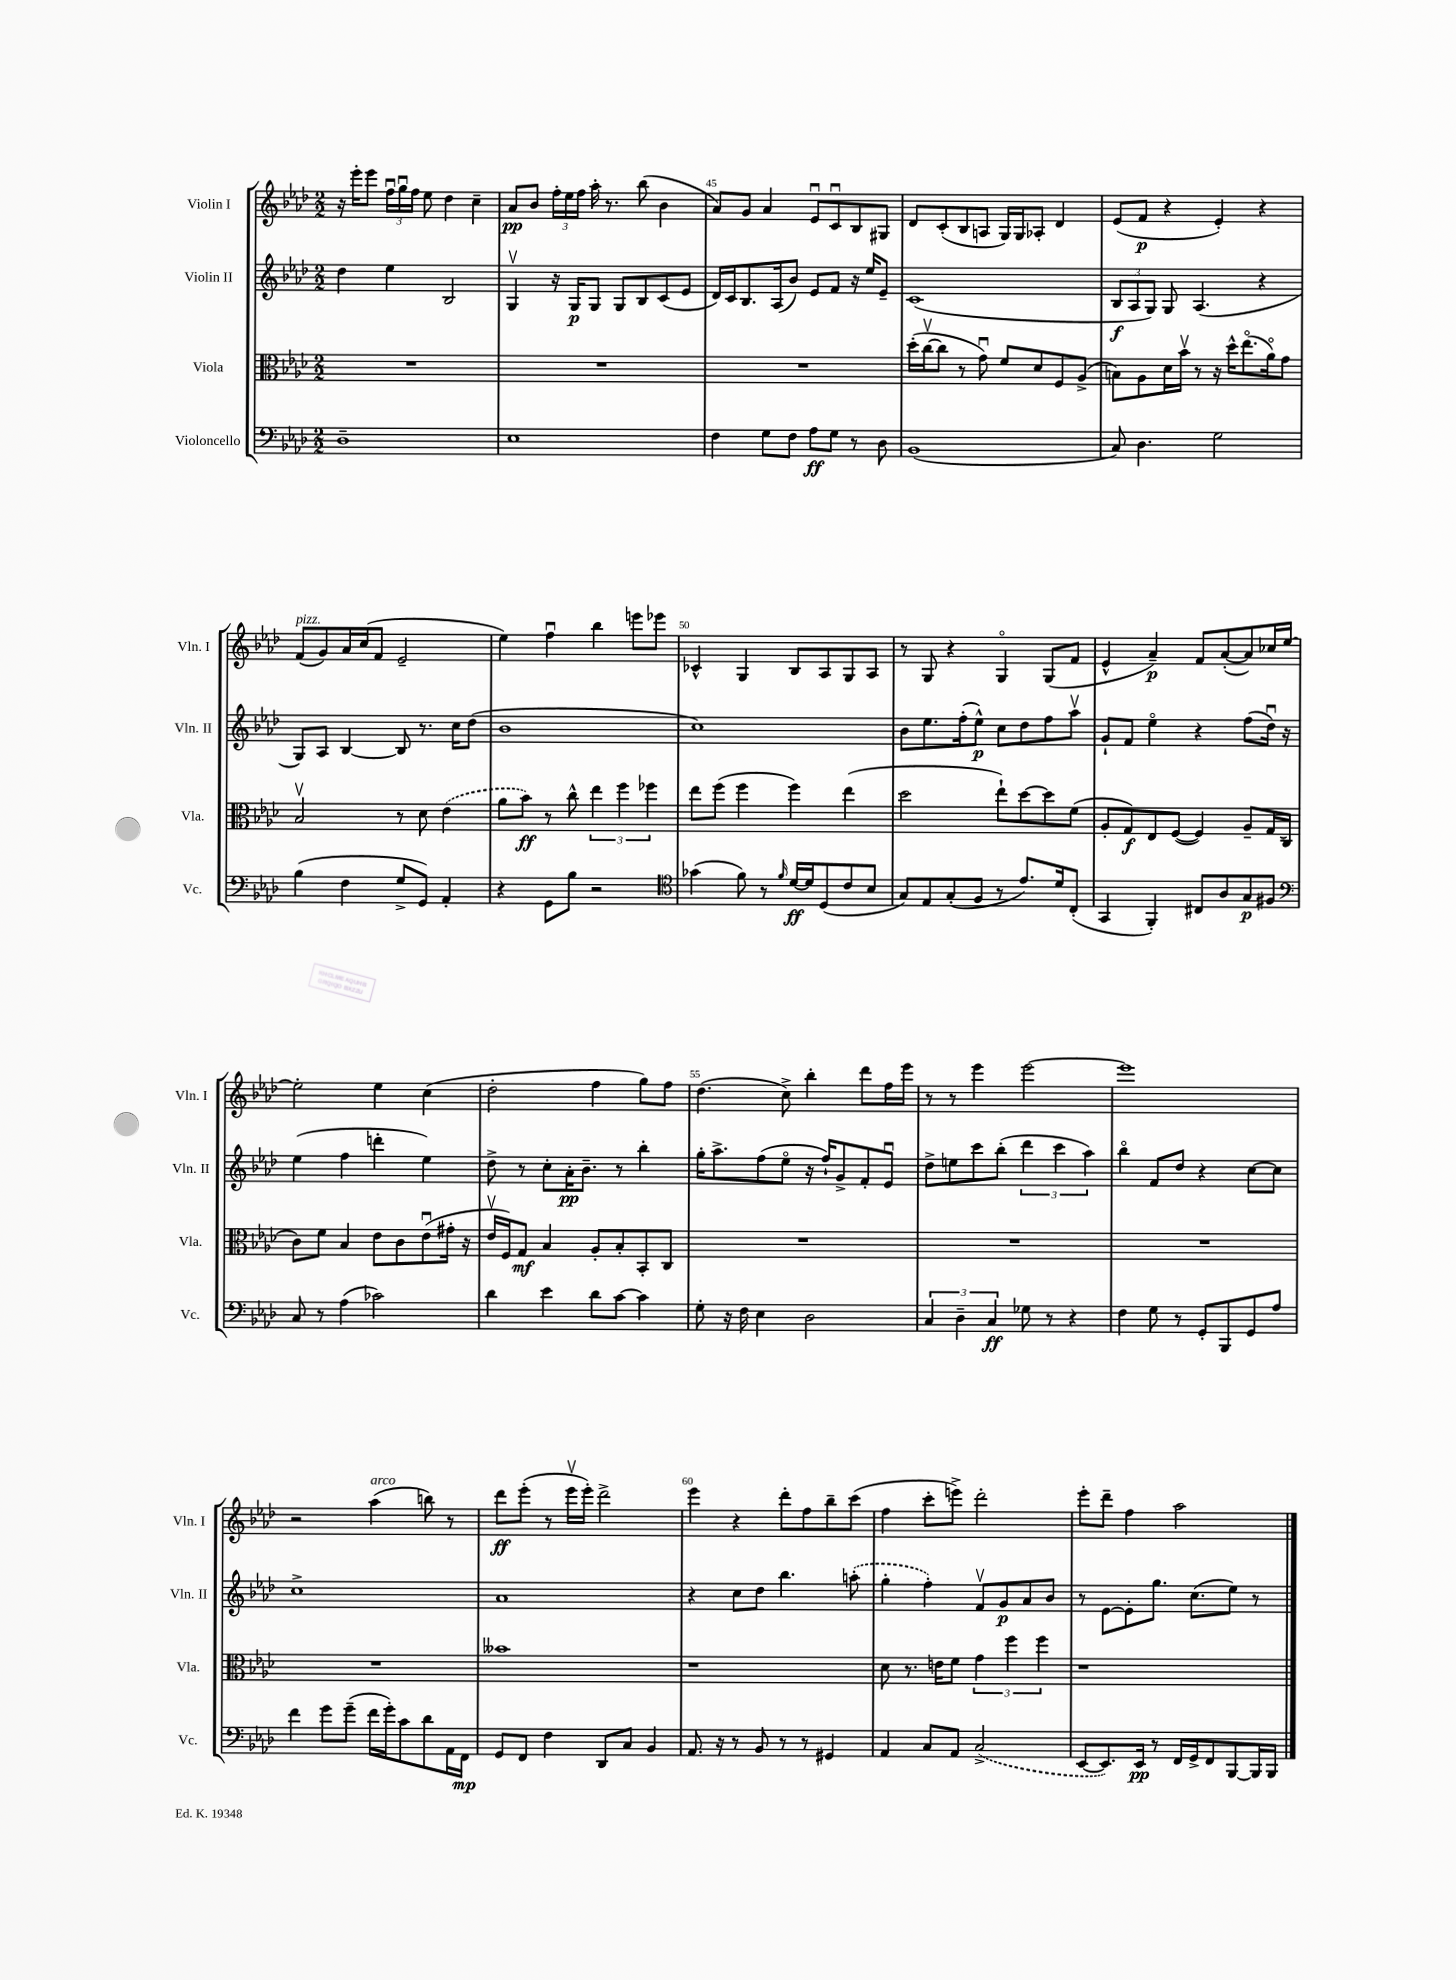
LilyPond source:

<<
\new StaffGroup <<
\new Staff = "s0" \with { instrumentName = "Violin I" shortInstrumentName = "Vln. I" } {
    \clef treble \key aes \major \numericTimeSignature \time 2/2
    \autoBeamOff r16 ees'''16[-. ees'''8] \tuplet 3/2 { f''16[\downbow g''16\downbow f''16] } ees''8 des''4 c''4-- |
    aes'8[\pp bes'8] \tuplet 3/2 { f''16[-. ees''16 f''16] } aes''16-. r8. bes''8( bes'4 |
    aes'8[) g'8] aes'4 ees'8[\downbow c'8\downbow bes8 gis8] |
    des'8[ c'8-.( bes8 a8] g16[) g16 aes8]-. des'4 |
    ees'8[( f'8]\p r4 ees'4-.) r4 |
    f'8[^\markup { \italic "pizz." }( g'8) aes'16 c''16( f'8] ees'2-- |
    ees''4) f''4\downbow bes''4 e'''8[ ees'''8] |
    ces'4-^ g4 bes8[ aes8 g8 aes8] |
    r8 g8 r4 g4\flageolet g8[( f'8] |
    ees'4-^ aes'4--\p) f'8[ aes'8~-.( aes'8) ces''16 ees''16]~ |
    ees''2-. ees''4 c''4( |
    des''2-. f''4 g''8[) f''8] |
    des''4.( c''8->) bes''4-. des'''8[ f''16 ees'''16] |
    r8 r8 ees'''4 ees'''2~ |
    ees'''1 |
    r2 aes''4^\markup { \italic "arco" }( b''8) r8 |
    des'''8[\ff ees'''8]-.( r8 ees'''16[\upbow ees'''16]-.) des'''2-> |
    ees'''4 r4 des'''8[-. f''8 bes''8-- c'''8]( |
    f''4 c'''8[-. e'''8]->) des'''2-. |
    ees'''8[-. des'''8]-- f''4 aes''2 \bar "|." |
}
\new Staff = "s1" \with { instrumentName = "Violin II" shortInstrumentName = "Vln. II" } {
    \clef treble \key aes \major \numericTimeSignature \time 2/2
    \autoBeamOff des''4 ees''4 bes2 |
    g4\upbow r16 g16[\p g8] g8[ bes8 c'8( ees'8] |
    des'16[) c'16 bes8. aes16( bes'8]) ees'8[ f'8] r16 ees''16[ ees'8]-- |
    c'1( |
    \tuplet 3/2 { bes8[\f aes8 g8]) } g8 aes4.( r4 |
    g8[) aes8] bes4~ bes8 r8. c''16[ des''8]( |
    bes'1 |
    c''1) |
    bes'8[ ees''8. f''16-.( ees''8]-^\p) c''8[ des''8 f''8 aes''8]\upbow |
    g'8[-! f'8] ees''4\flageolet r4 f''8[( des''16]\downbow) r16 |
    ees''4( f''4 d'''4-. ees''4) |
    des''8-> r8 c''8[-. aes'16-.\pp bes'8.]-- r8 bes''4-. |
    g''16[-. aes''8.-> f''8( ees''8]\flageolet r16 f''16[-!) g'8-> f'8-. ees'8]\downbow |
    des''8[-> e''8 c'''8 bes''8]-.( \tuplet 3/2 { des'''4 c'''4 aes''4) } |
    bes''4\flageolet f'8[ des''8] r4 c''8[~ c''8] |
    c''1-> |
    aes'1 |
    r4 c''8[ des''8] bes''4. \once \slurDashed a''8-.( |
    g''4-. f''4-.) f'8[\upbow g'8\p aes'8 bes'8] |
    r8 ees'8[~ ees'8-. g''8.] c''8.[( ees''8]) r8 \bar "|." |
}
\new Staff = "s2" \with { instrumentName = "Viola" shortInstrumentName = "Vla." } {
    \clef alto \key aes \major \numericTimeSignature \time 2/2
    \autoBeamOff R1 |
    R1 |
    R1 |
    des''16[-.( c''16~\upbow c''8] r8 g'8\downbow) f'8[ des'8 f8 aes8]->( |
    b8[) aes8 des'16 bes'16]\upbow r8 r16 des''16[-^ ees''8.\flageolet( aes'16\flageolet) g'8] |
    bes2\upbow r8 des'8 \once \slurDashed ees'4( |
    aes'8[ bes'8]\ff) r8 c''8-^ \tuplet 3/2 { ees''4 f''4 fes''4 } |
    ees''8[ f''8]( f''4 f''4) ees''4( |
    des''2 ees''8[-!) des''8~ des''8 f'8]( |
    aes8[-. g8\f) ees8 f8]~( f4) aes8[-- g16 c16]( |
    c'8[) f'8] bes4 ees'8[ c'8 ees'8\downbow( gis'16]-. r16 |
    ees'16[\upbow f16) g8]\mf bes4 aes8[-. bes8-. bes,8-. c8] |
    R1 |
    R1 |
    R1 |
    R1 |
    beses'1 |
    r1 |
    des'8 r8. e'16[ f'8] \tuplet 3/2 { g'4 f''4 f''4 } |
    r1 \bar "|." |
}
\new Staff = "s3" \with { instrumentName = "Violoncello" shortInstrumentName = "Vc." } {
    \clef bass \key aes \major \numericTimeSignature \time 2/2
    \autoBeamOff des1-- |
    ees1 |
    f4 g8[ f8] aes8[\ff g8] r8 des8 |
    bes,1( |
    c8) des4. g2 |
    bes4( f4 g8[-> g,8]) aes,4-. |
    r4 g,8[ bes8] r2 |
    \clef tenor ges'4( f'8) r8 \grace { f'16 } des'16[~\ff des'16 des8( c'8 bes8] |
    g8[) ees8 g8-.( f8] r8 ees'8.[) des'16 c8]-.( |
    g,4 f,4-.) cis8[ aes8 g8\p fis8] |
    \clef bass c8 r8 aes4( ces'2) |
    des'4 ees'4 des'8[ c'8]~ c'4 |
    g8-. r16 f16 ees4 des2 |
    \tuplet 3/2 { c4 des4-- c4\ff } ges8 r8 r4 |
    f4 g8 r8 g,8[-. bes,,8 g,8 aes8] |
    f'4 g'8[ g'8]--( f'16[ g'16-.) c'8 des'8 aes,16 f,16]\mp |
    g,8[ f,8] f4 des,8[ c8] bes,4 |
    aes,8. r16 r8 bes,8 r8 r8 gis,4 |
    aes,4 c8[ aes,8] \once \slurDashed c2->( |
    ees,8[~ ees,8.) ees,16]\pp r8 f,16[ g,16-> f,8 bes,,8~ bes,,16 bes,,16] \bar "|." |
}
>>
>>
\layout { \context { \Score currentBarNumber = #43 \override BarNumber.break-visibility = ##(#f #t #t) barNumberVisibility = #(every-nth-bar-number-visible 5) } }
